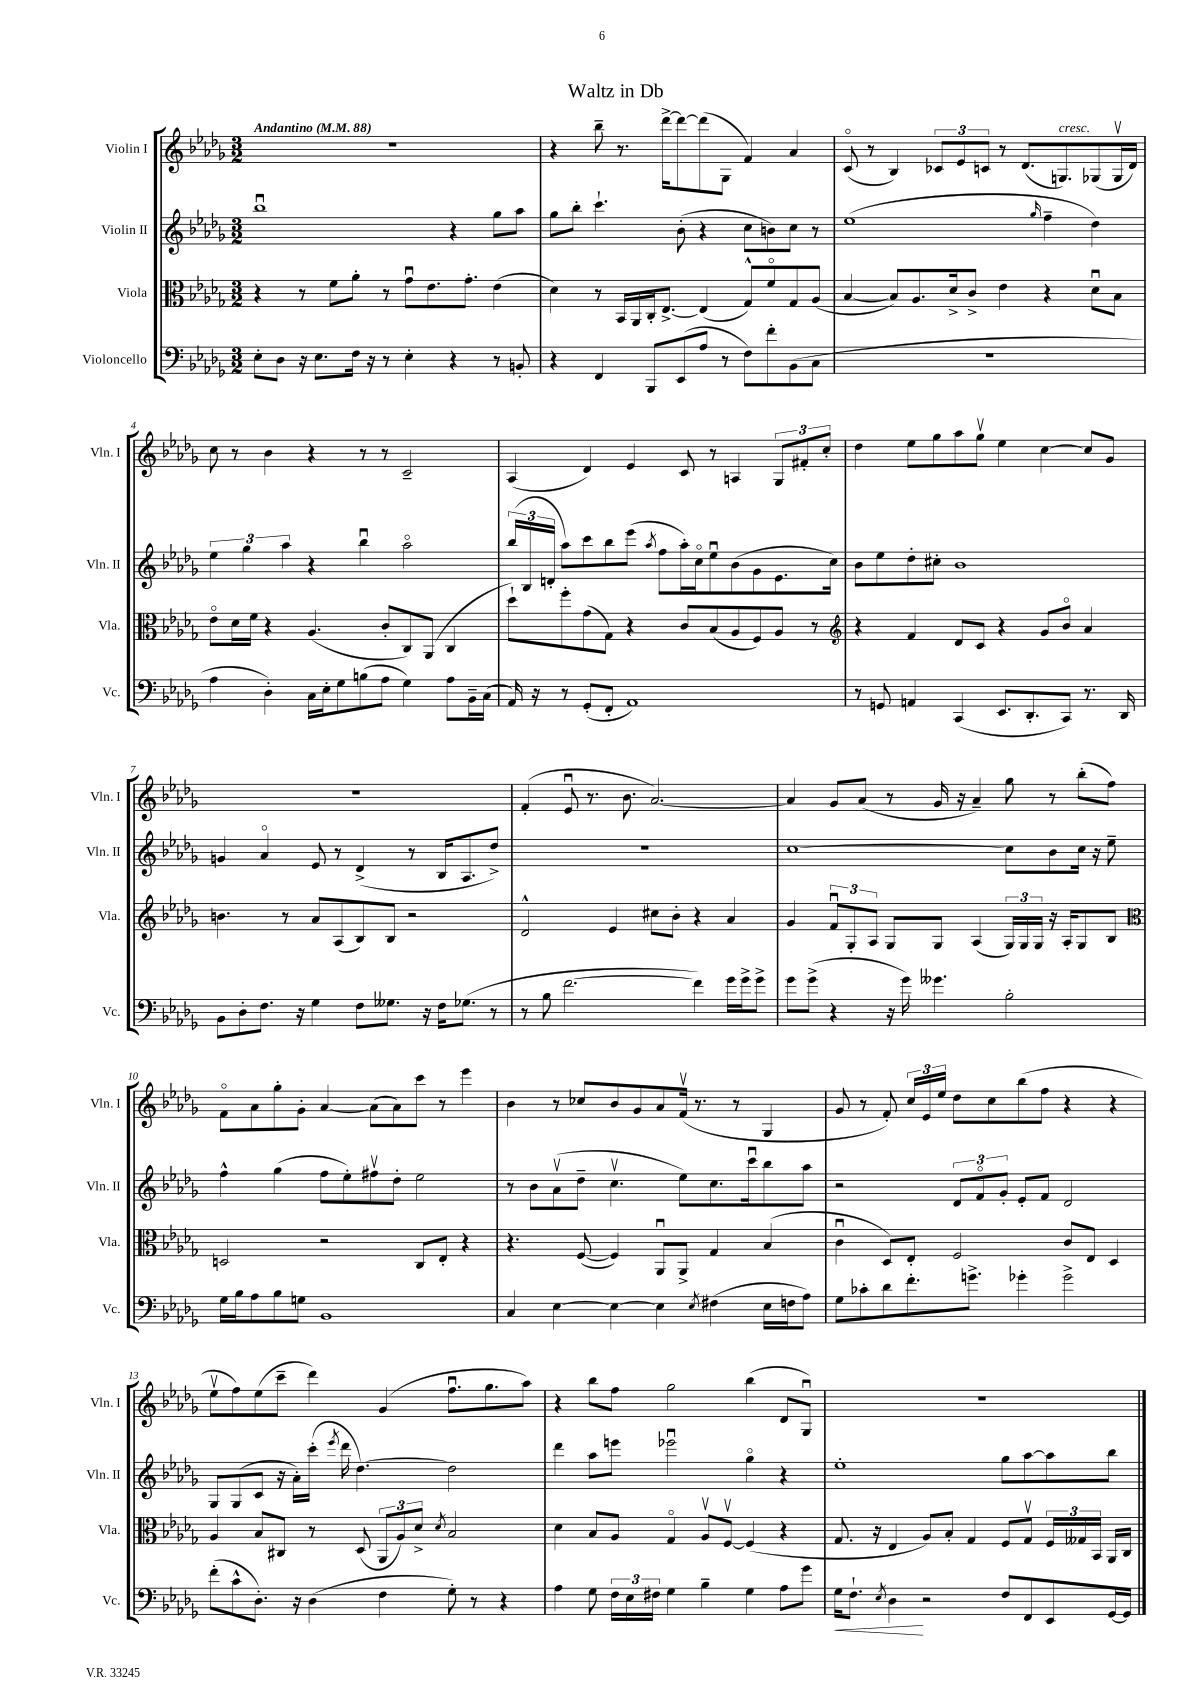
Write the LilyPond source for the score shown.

\header { title = "Waltz in Db" }
<<
\new StaffGroup <<
\new Staff = "s0" \with { instrumentName = "Violin I" shortInstrumentName = "Vln. I" } {
    \clef treble \key des \major \numericTimeSignature \time 3/2 \tempo "Andantino" 4 = 88
    \autoBeamOff R1. |
    r4 bes''8-- r8. des'''16[~-> des'''8~ des'''8( ges8] f'4) aes'4 |
    c'8\flageolet( r8 bes4) \tuplet 3/2 { ces'8[ ees'8 c'8] } r8 des'8.[( g8.^\markup { \italic "cresc." }) ges8( ges16\upbow des'16]) |
    c''8 r8 bes'4 r4 r8 r8 c'2-- |
    aes4( des'4) ees'4 c'8 r8 a4 \tuplet 3/2 { ges8[ fis'8-. c''8]-. } |
    des''4 ees''8[ ges''8 aes''8 ges''8]\upbow ees''4 c''4~ c''8[ ges'8] |
    R1. |
    f'4-.( ees'8\downbow r8. bes'8. aes'2.~) |
    aes'4 ges'8[ aes'8]( r8 ges'16 r16 aes'4--) ges''8 r8 bes''8[-.( f''8]) |
    f'8[\flageolet aes'8 ges''8-. ges'8]-. aes'4~ aes'8[( aes'8) c'''8] r8 ees'''4 |
    bes'4 r8 ces''8[ bes'8 ges'8 aes'8 f'16]\upbow( r8. r8 ges4 |
    ges'8 r8 f'8-.) \tuplet 3/2 { c''16[ ees'16 ees''16] } des''8[ c''8 bes''8( f''8] r4 r4 |
    ees''8[\upbow f''8) ees''8( c'''8]-- des'''4) ges'4( f''8.[\downbow ges''8. aes''8]) |
    r4 bes''8[ f''8] ges''2 bes''4( des'8[ ges8]\downbow) |
    R1. \bar "|." |
}
\new Staff = "s1" \with { instrumentName = "Violin II" shortInstrumentName = "Vln. II" } {
    \clef treble \key des \major \numericTimeSignature \time 3/2
    \autoBeamOff bes''1\downbow r4 ges''8[ aes''8] |
    ges''8[ bes''8]-. c'''4.-! bes'8-.( r4 c''8[ b'8) c''8] r8 |
    ees''1( \grace { ges''16 } f''4-- des''4) |
    \tuplet 3/2 { ees''4 ges''4 aes''4 } r4 bes''4\downbow aes''2\flageolet |
    \tuplet 3/2 { bes''16[( bes16 d'16]-. } aes''8[) c'''8 bes''8 ees'''8]( \acciaccatura { aes''8 } f''8[ aes''16-.) c''16\flageolet ees''8\downbow bes'8( ges'8 ees'8. c''16]) |
    bes'8[ ees''8 des''8-. cis''8]-. bes'1 |
    g'4 aes'4\flageolet ees'8 r8 des'4->( r8 bes16[ aes8. des''8]->) |
    R1. |
    c''1~ c''8[ bes'8 c''16] r16 ees''8-- |
    f''4-^ ges''4( f''8[ ees''8-.) fis''8\upbow des''8]-. ees''2 |
    r8 bes'8[ aes'8\upbow( des''8]-- c''4.\upbow ees''8[) c''8. c'''16\downbow bes''8 aes''8] |
    r2 \tuplet 3/2 { des'8[ f'8\flageolet ges'8]-. } ees'8[-. f'8] des'2 |
    ges8[ ges8( c'8] r16 aes'16[-.) c'''16]-.( \acciaccatura { ees'''8 } des'''16 des''4.~) des''2 |
    des'''4 aes''8[ e'''8] ees'''2\downbow ges''4\flageolet r4 |
    ees''1-. ges''8[ aes''8~ aes''8 bes''8] \bar "|." |
}
\new Staff = "s2" \with { instrumentName = "Viola" shortInstrumentName = "Vla." } {
    \clef alto \key des \major \numericTimeSignature \time 3/2
    \autoBeamOff r4 r8 f'8[ aes'8]-. r8 ges'8[\downbow ees'8. ges'8.]-. ees'4( |
    des'4) r8 bes,16[ aes,16 c16-. ees8.]~-> ees4( ges8[-^) f'8\flageolet ges8 aes8]( |
    bes4~ bes8[) aes8. des'16-> c'8]-> ees'4 r4 des'8[\downbow bes8] |
    ees'8[\flageolet des'16 f'16] r4 aes4.( c'8[-. c8) aes,8]( c4 |
    des''8[-!) f''8-. ges'8( ges8]) r4 c'8[ bes8( aes8 f8) aes8] r8 |
    \clef treble r4 f'4 des'8[ c'8] r4 ges'8[ bes'8]\flageolet aes'4 |
    b'4. r8 aes'8[ aes8( bes8) bes8] r2 |
    des'2-^ ees'4 cis''8[ bes'8]-. r4 aes'4 |
    ges'4 \tuplet 3/2 { f'8[\downbow ges8-. aes8] } ges8[ ges8] aes4( \tuplet 3/2 { ges16[) ges16 ges16] } r16 aes16[-. ges8 bes8] |
    \clef alto d2 r2 c8[ ees8]-. r4 |
    r4. f8~( f4) aes,8[\downbow aes,8]-> ges4 bes4( |
    c'4\downbow des8[) ees8]-. f2 c'8[ ees8] des4 |
    aes4 bes8[ cis8] r8 des8( \tuplet 3/2 { aes,8[ aes8) des'8]-> } \acciaccatura { des'8 } bes2 |
    des'4 bes8[ aes8] ges4\flageolet aes8[\upbow f8]~\upbow f4( r4 |
    ges8. r16 ees4 aes8[) bes8]-. ges4 f8[ ges8]\upbow \tuplet 3/2 { f16[ geses16 bes,16] } aes,16[ c16] \bar "|." |
}
\new Staff = "s3" \with { instrumentName = "Violoncello" shortInstrumentName = "Vc." } {
    \clef bass \key des \major \numericTimeSignature \time 3/2
    \autoBeamOff ees8[-. des8] r16 ees8.[ f16] r16 r8 ees4-. r4 r8 b,8-. |
    r4 f,4 bes,,8[ ees,8( aes8] r8 f8[) f'8-. bes,8( c8] |
    R1. |
    aes4 des4-.) c16[ ees16-. ges8 b8( aes8] ges4) aes8[ bes,16-- c16]( |
    aes,16) r16 r8 ges,8[-.( f,8]-. aes,1) |
    r8 g,8 a,4 c,4( ees,8.[ des,8.-. c,8]) r8. des,16 |
    bes,8[ des8-. f8.] r16 ges4 f8[ geses8.] r16 f16[ ges8.]( r8 |
    r8 bes8 f'2.~ f'4) ges'16[ ges'16-> ges'8]-> |
    ges'8[ ges'8]->( r4 r16 ges'16) geses'4. bes2-. |
    ges16[ bes16 aes8 bes8 g8] bes,1 |
    c4 ees4~ ees4~ ees4 \acciaccatura { ees8 } fis4( ees16[ f16 aes8]) |
    ges8[ ces'8-. des'8 f'8.-. g'8.]-> ges'4-. ges'2-> |
    f'8[-.( c'8-^ des8.]-.) r16 des4( f4 ges8-.) r8 r4 |
    aes4 ges8 \tuplet 3/2 { f16[ ees16 fis16] } ges4 bes4-- ges4 aes8[ ges'8] |
    ges16[\< f8.]-! \acciaccatura { ees8 } des4\! r2 f8[ f,8 ees,8 ges,16~ ges,16] \bar "|." |
}
>>
>>
